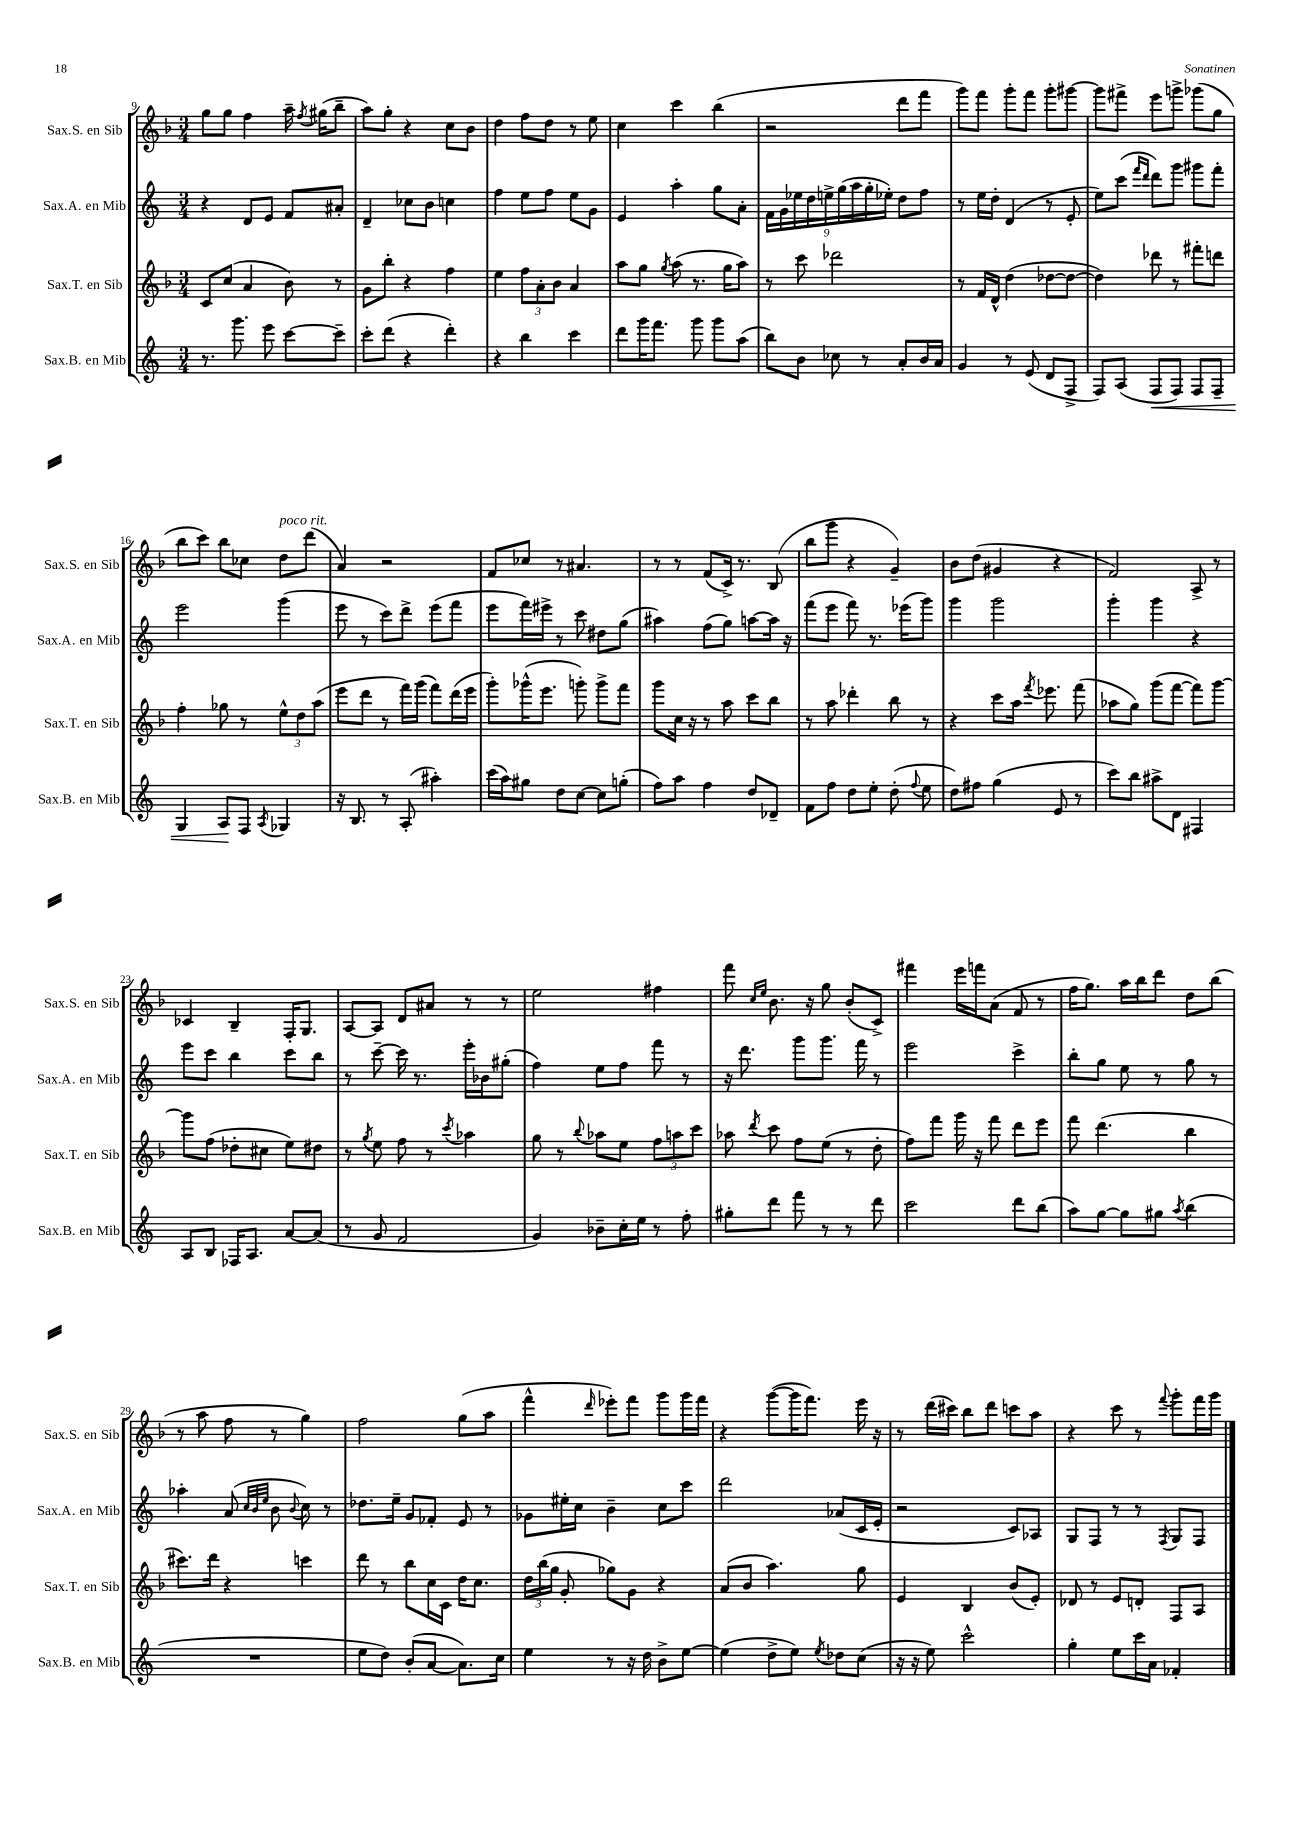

**kern	**kern	**kern	**kern
*staff4	*staff3	*staff2	*staff1
*clefG2	*clefG2	*clefG2	*clefG2
*k[]	*k[b-]	*k[]	*k[b-]
*M3/4	*M3/4	*M3/4	*M3/4
8.r	8c	4r	8gg
.	(8cc	.	8gg
8.ggg	.	.	.
.	4a	8d	4ff
8eee	.	8e	.
[8ccc	8b-)	8f	16aa~
.	.	.	8qff
.	.	.	(16gg#
8ccc~]	8r	8a#'	8bb-~
=	=	=	=
8ccc'	8g	4d~	8aa)
(8ddd	8bb-'	.	8gg'
4r	4r	8cc-	4r
.	.	8b	.
4ddd')	4ff	4cc	8cc
.	.	.	8b-
=	=	=	=
4r	4ee	4ff	4dd
4bb	12ff	8ee	8ff
.	12a'	.	.
.	.	8ff	8dd
.	12b-	.	.
4ccc	4a	8ee	8r
.	.	8g	8ee
=	=	=	=
8ddd	8aa	4e	4cc
16ggg	8gg	.	.
8.fff	.	.	.
.	8qgg	.	.
.	(8aa	4aa'	4ccc
8ggg	8.r	.	.
8ggg	.	8gg	(4bb-
.	16gg	.	.
(8aa	8aa)	8a'	.
=	=	=	=
8bb)	8r	18f	2r
.	.	18g	.
.	.	18ee-	.
8b	8ccc	.	.
.	.	18dd	.
.	.	18ee^	.
8cc-	2ddd-	.	.
.	.	(18gg	.
.	.	18aa	.
8r	.	.	.
.	.	18gg'	.
.	.	18ee-')	.
8a'	.	8dd	8ddd
16b	.	8ff	8fff
16a	.	.	.
=	=	=	=
4g	8r	8r	8ggg)
.	16f	16ee	8fff
.	16d^^	16dd'	.
8r	(4dd	(4d	8ggg'
(8e	.	.	8fff
8d	[8dd-	8r	8ggg'
8F^	8dd-_	8e'	[8ggg#
=	=	=	=
8F)	4dd-])	8ee)	8ggg#]
(8A	.	(8ccc	8fff#^
.	.	16qqfff	.
.	.	16qqddd	.
8F	8ddd-	8ddd)	8eee
8F)	8r	8ggg	8ggg^
8F	8fff#'	8ggg#	(8ggg-
8F~	8ddd	8fff'	8gg
=	=	=	=
4G	4ff'	2eee	8bb-
.	.	.	8ccc)
8A	8gg-	.	8bb-
8F	8r	.	8cc-
8qA	.	.	.
4G-	12ee^^	(4ggg	8dd
.	12dd	.	.
.	.	.	(8ddd
.	(12aa	.	.
=	=	=	=
16r	8eee	8eee	4a)
8.B	.	.	.
.	8ddd	8r	.
8r	8r	8ccc)	2r
(8A'	16fff)	8ddd^	.
.	(16ggg	.	.
4aa#')	8fff)	(8eee	.
.	(16ddd	8fff	.
.	16eee	.	.
=	=	=	=
(16ccc	8ggg')	8eee	8f
16aa)	.	.	.
8gg#	(16ggg-^^	16fff)	8cc-
.	8.eee	16eee#^	.
8dd	.	8r	8r
[8cc	8ggg')	8ccc	4.a#
8cc]	8ggg^	8dd#	.
(8gg'	8fff	(8gg	.
=	=	=	=
8ff)	8ggg	4aa#)	8r
8aa	16cc	.	8r
.	16r	.	.
4ff	8r	(8ff	(8f
.	8aa	8gg)	16c^)
.	.	.	8.r
8dd	8ccc	[8aa	.
8d-~	8bb-	16aa]	(8B-
.	.	16r	.
=	=	=	=
8f	8r	(8fff	8bb-
8ff	8aa	8eee	8ggg
8dd	4ddd-'	8fff)	4r
8ee'	.	8.r	.
(8dd'	8bb-	.	4g~)
.	.	(16eee-	.
8qqff	.	.	.
8ee	8r	8ggg)	.
=	=	=	=
8dd)	4r	4ggg	8b-
8ff#	.	.	(8dd
(4gg	8ccc	2ggg	4g#
.	16aa	.	.
.	8qfff	.	.
.	8.eee-	.	.
8e	.	.	4r
8r	(8fff	.	.
=	=	=	=
8ccc)	8aa-	4ggg'	2f)
8bb	8gg)	.	.
8aa#^	(8ggg	4ggg	.
8d	[8fff	.	.
4F#	8fff])	4r	8A^
.	[8ggg	.	8r
=	=	=	=
8A	8ggg]	8eee	4c-
8B	(8ff	8ccc	.
16F-	8dd-'	4bb	4B-~
8.A	.	.	.
.	8cc#	.	.
[8a	8ee)	8ccc	16F'
.	.	.	8.G
(8a]	8dd#	8bb	.
=	=	=	=
8r	8r	8r	[8A
.	8qgg	.	.
8g	8ee	[8ccc~	8A]
2f	8ff	16ccc]	8d
.	.	8.r	.
.	8r	.	8a#
.	8qccc	.	.
.	4aa-	16eee'	8r
.	.	16b-	.
.	.	(8gg#'	8r
=	=	=	=
4g)	8gg	4ff)	2ee
.	8r	.	.
.	8qqbb-	.	.
8b-~	8aa-	8ee	.
16cc'	8ee	8ff	.
16ee	.	.	.
8r	12ff	8fff	4ff#
.	12aa	.	.
8ff'	.	8r	.
.	12ccc	.	.
=	=	=	=
8gg#'	8aa-	16r	8fff
.	.	8.ddd	.
.	.	.	16qqcc
.	8qddd	.	16qqee
8ddd	8ccc	.	8.b-
8fff	8ff	8ggg	.
.	.	.	16r
8r	(8ee	8.ggg	8gg
8r	8r	.	(8b-'
.	.	16fff	.
8ddd	8dd'	8r	8c^)
=	=	=	=
2ccc	8ff)	2eee	4fff#
.	8fff	.	.
.	16ggg	.	16eee
.	16r	.	16fff
.	8fff	.	(8a
8ddd	8ddd	4ccc^	8f
(8bb	8eee	.	8r
=	=	=	=
8aa)	8fff	8bb'	16ff
.	.	.	8.gg)
[8gg	(4.ddd	8gg	.
8gg]	.	8ee	16aa
.	.	.	16bb-
8gg#	.	8r	8ddd
8qaa	.	.	.
(4bb	4bb-	8gg	8dd
.	.	8r	(8bb-
=	=	=	=
2.r	8.ccc#)	4aa-'	8r
.	.	.	8aa
.	16ddd	.	.
.	4r	(8a	8ff
.	.	32qqcc	.
.	.	32qqb	.
.	.	32qqee	.
.	.	8b	8r
.	.	8qqb	.
.	4ccc	8cc)	4gg)
.	.	8r	.
=	=	=	=
8ee	8ddd	8.dd-	2ff
8dd)	8r	.	.
.	.	16ee~	.
(8b'	8bb-	8g	.
[8a	16cc	8f-'	.
.	16c	.	.
8.a])	16dd	8e	(8gg
.	8.cc	.	.
.	.	8r	8aa
16cc	.	.	.
=	=	=	=
4ee	24dd	8g-	4fff^^
.	(24bb-	.	.
.	24gg	.	.
.	8g'	16ee#'	.
.	.	16cc	.
.	.	.	16qqddd
8r	8gg-)	4b~	8eee-')
16r	8g	.	8fff
16dd	.	.	.
8b^	4r	8cc	8ggg
[8ee	.	8ccc	16ggg
.	.	.	16fff
=	=	=	=
(4ee]	(8a	2ddd	4r
.	8b-	.	.
8dd^	4.aa)	.	([8ggg
8ee)	.	.	16ggg]
.	.	.	8.fff)
8qee	.	.	.
8dd-	.	(8a-	.
(8cc	8gg	16c	16eee
.	.	16e'	16r
=	=	=	=
16r	4e	2r	8r
16r	.	.	.
8ee)	.	.	(16ddd
.	.	.	16ccc#)
2ccc^^	4B-	.	8bb-
.	.	.	8ddd
.	(8b-	8c)	8ccc
.	8e')	8A-	8aa
=	=	=	=
4gg'	8d-	8G	4r
.	8r	8F	.
8ee	8e	8r	8ccc
16ccc	8d'	8r	8r
16a	.	.	.
.	.	8qF	8qqfff
4f-'	8F	8G	8ggg'
.	8A	8F	16fff
.	.	.	16ggg
==	==	==	==
*-	*-	*-	*-
